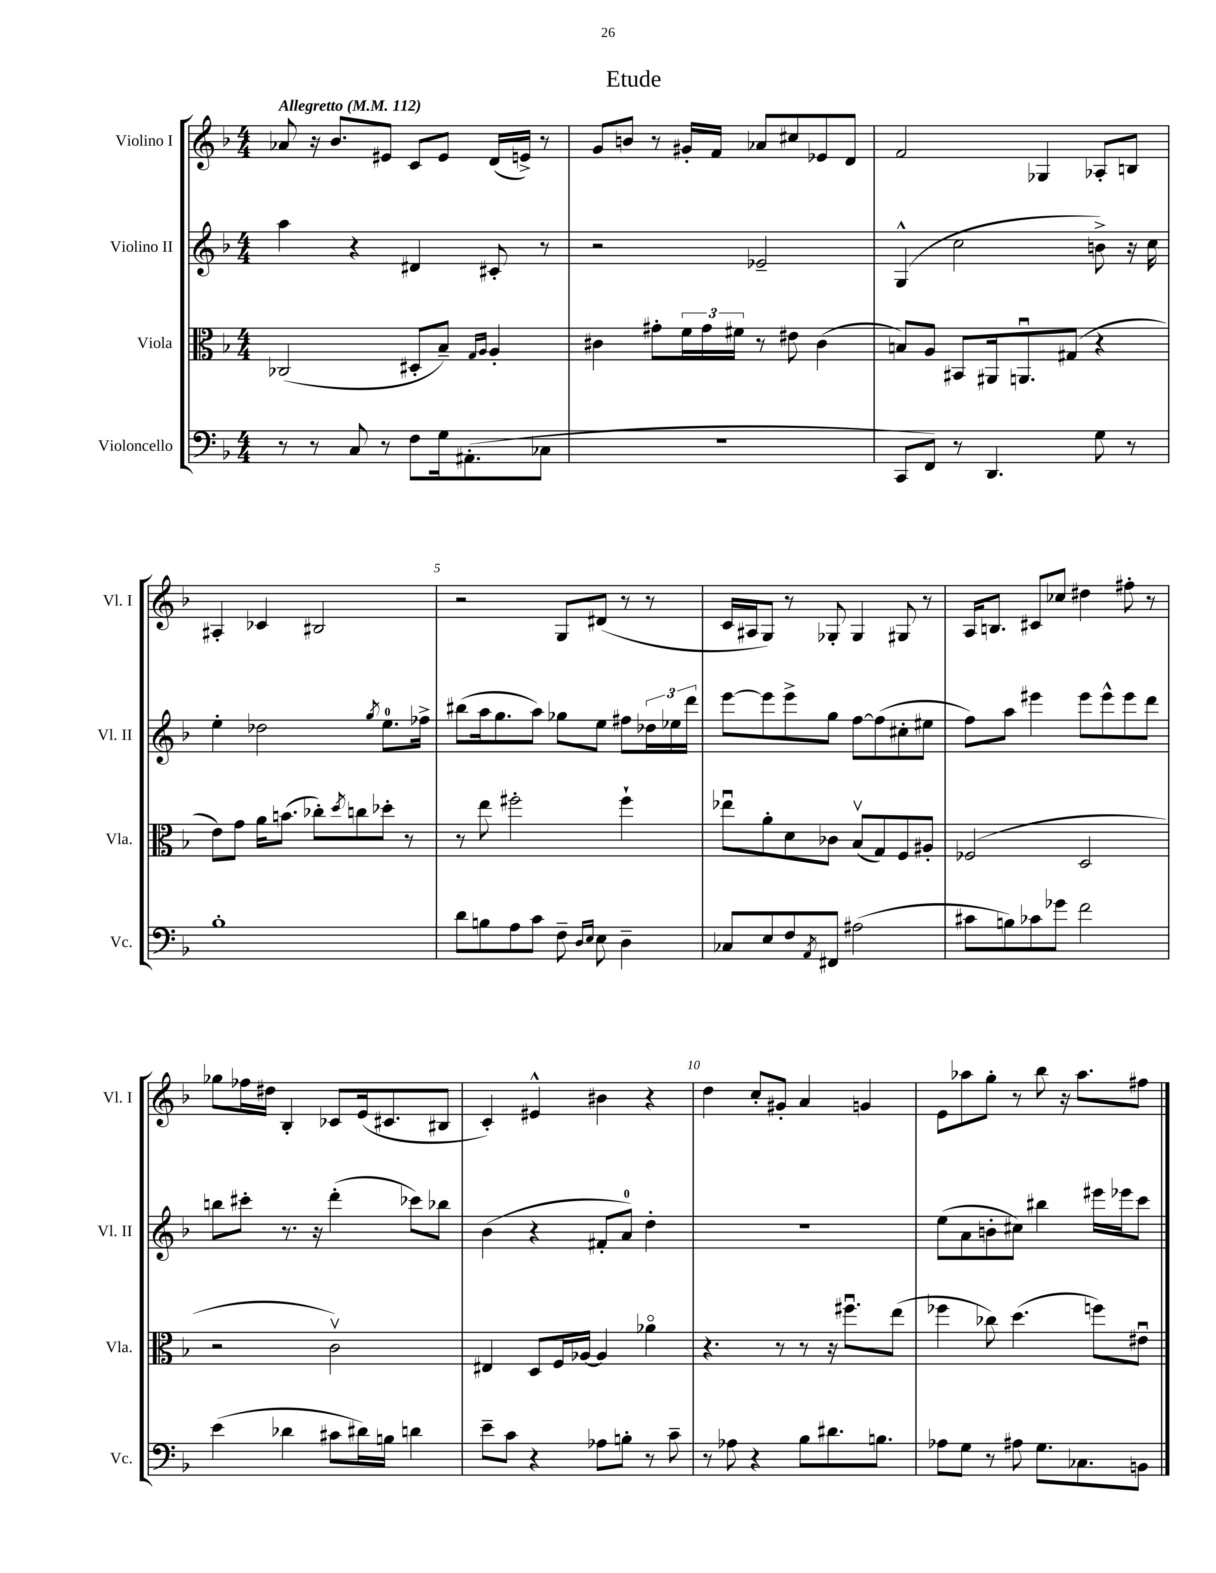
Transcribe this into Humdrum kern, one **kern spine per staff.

**kern	**kern	**kern	**kern
*part4	*part3	*part2	*part1
*staff4	*staff3	*staff2	*staff1
*I"Violoncello	*I"Viola	*I"Violino II	*I"Violino I
*I'Vc.	*I'Vla.	*I'Vl. II	*I'Vl. I
*clefF4	*clefC3	*clefG2	*clefG2
*k[b-]	*k[b-]	*k[b-]	*k[b-]
*M4/4	*M4/4	*M4/4	*M4/4
*MM112	*MM112	*MM112	*MM112
=1	=1	=1	=1
!	!	!	!LO:TX:a:B:t=Allegretto
8r	(2C-X/	4aa\	8a-X/
8r	.	.	16r
.	.	.	8.b-/L
8C/	.	4r	.
8r	.	.	8e#X/J
8F\L	8D#X'/L	4d#X/	8c/L
16G\k	8B-~/J)	.	8e#/J
(8.AA#X'\	.	.	.
.	16qqG/LL	.	.
.	16qqA/JJ	.	.
.	4A'/	8c#X'/	(16d/LL
.	.	.	16en^/JJ)
8C-X\J	.	8r	8r
=2	=2	=2	=2
1r	4c#X\	2r	8g/L
.	.	.	8bn/J
.	8g#X'\L	.	8r
.	24f\L	.	16g#X'/LL
.	24g#\	.	.
.	.	.	16f/JJ
.	24f#X\JJ	.	.
.	8r	2e-X~/	8a-X/L
.	8e#X\	.	8cc#X/
.	(4c#\	.	8e-X/
.	.	.	8d/J
=3	=3	=3	=3
8CC/L	8Bn/L)	(4G^^/	2f/
8FF/J)	8A/J	.	.
8r	8BB#X/L	2cc\	.
4.DD/	16AA#X/k	.	.
.	8.AAnu/	.	.
.	.	.	4G-X/
.	(8G#X/J	.	.
8G\	4r	8bn^\)	8A-X'/L
8r	.	16r	8Bn/J
.	.	16cc\	.
!!LO:LB:g=z
=4	=4	=4	=4
1B-'	8e\L)	4ee'\	4A#X'/
.	8g\J	.	.
.	16a\KL	2dd-X\	4c-X/
.	(8.bn\J	.	.
.	8cc-X'\L)	.	2B#X/
.	8qdd/	.	.
.	8ccn\	.	.
.	.	8qgg/	.
.	8dd-X'\J	8.ee\L	.
.	8r	.	.
.	.	16ff-X^\Jk	.
=5	=5	=5	=5
8d\L	8r	(8bb#X\L	2r
8Bn\	8ee\	16aa\k	.
.	.	8.gg\	.
8A\	2ff#X'\	.	.
8c\J	.	8aa\J)	.
8F~\	.	8gg-X\L	8G/L
16qqD/LL	.	.	.
16qqE/JJ	.	.	.
8E\	.	8ee\J	(8d#X/J
4D~\	4ff#`\	8ff#X\L	8r
.	.	24dd-X\L	8r
.	.	24ee-X\	.
.	.	24ddd\JJ	.
=6	=6	=6	=6
8C-X/L	8ee-Xu\L	[8eee\L	16c/LL
.	.	.	16A#X/J
8E/	8a'\	8eee\]	8G/J)
8F/	8d\	8eee^\	8r
8qAA/	.	.	.
8FF#X/J	8c-X\J	8gg\J	8G-X'/
(2A#X\	(8B-v/L	[8ff\L	4G-/
.	8G/)	(8ff\]	.
.	8F/	8cc#X'\	8G#X/
.	8A#X'/J	8ee#X\J	8r
=7	=7	=7	=7
8c#X\L	(2F-X/	8ff\L)	16A/KL
.	.	.	8.Bn/J
8Bn\)	.	8aa\J	.
8c-X\	.	4eee#X\	8c#X/L
8g-X\J	.	.	8cc-X/J
2f\	2D/	8eee#\L	4dd#X\
.	.	8eee#^^\	.
.	.	8eee#\	8ff#X'\
.	.	8ddd\J	8r
!!LO:LB:g=z
=8	=8	=8	=8
(4e\	2r	8bbn\L	8gg-X\L
.	.	8ccc#X'\J	16ff-X\L
.	.	.	16dd#X\JJ
4d-X\	.	8.r	4B-'/
.	.	16r	.
8c#X\L	2cv\)	(4ddd'\	8c-X/L
16d#X\L)	.	.	(16e/k
16Bn\JJ	.	.	8.c#X/
4dn\	.	8ccc-X\L)	.
.	.	8bb-X\J	8B#X/J
=9	=9	=9	=9
8e~\L	4E#X/	(4b-\	4c'/)
8c\J	.	.	.
4r	8D/L	4r	4e#X^^/
.	16F/L	.	.
.	[16A-X/JJ	.	.
8A-X\L	4A-/]	8f#X'/L	4b#X\
8Bn'\J	.	8a/J)	.
8r	4a-X\	4dd'\	4r
8c~\	.	.	.
=10	=10	=10	=10
8r	4.r	1r	4dd\
8A-X\	.	.	.
4r	.	.	8cc'/L
.	8r	.	8g#X'/J
8B-\L	8r	.	4a/
8.d#X\	16r	.	.
.	8.ff#Xu\L	.	.
.	.	.	4gn/
8.Bn\J	.	.	.
.	(8ee\J	.	.
=11	=11	=11	=11
8A-X\L	4ff-X\	(8ee\L	8e\L
8G\J	.	8a\	8aa-X\
8r	8cc-X\)	8bn'\	8gg'\J
8A#X\	(4.dd\	8cc#X\J)	8r
8.G\L	.	4bb#X\	8bb-\
.	.	.	16r
8.C-X\	.	.	8.aa-\L
.	8ffn\L)	16eee#X\LL	.
.	.	16eee-X\J	.
8BBn\J	8e#Xu\J	8ccc\J	8ff#X\J
==	==	==	==
*-	*-	*-	*-
